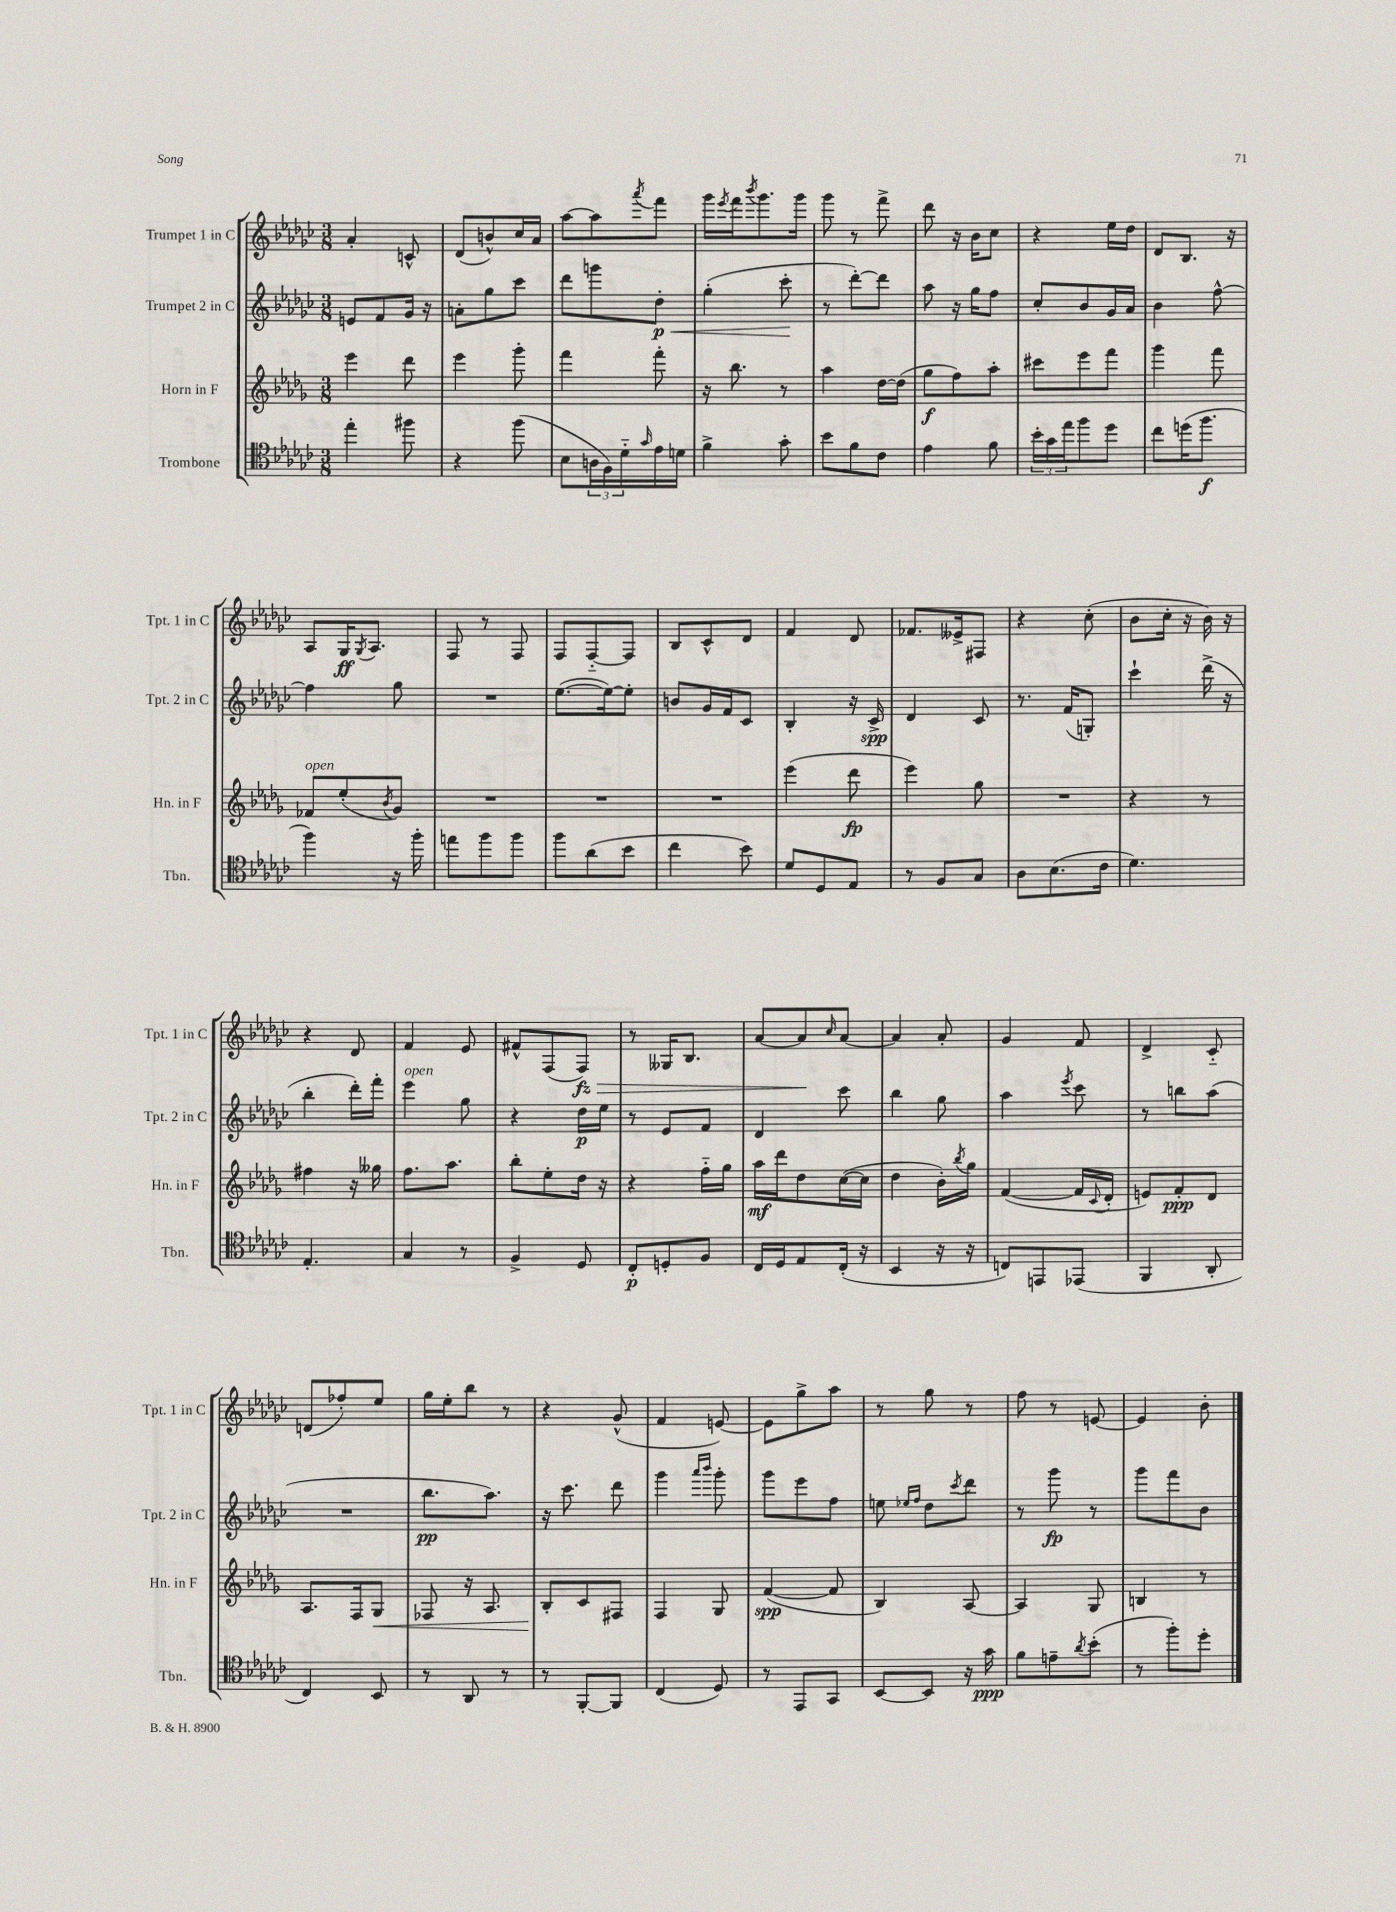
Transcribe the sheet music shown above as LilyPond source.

<<
\new StaffGroup <<
\new Staff = "s0" \with { instrumentName = "Trumpet 1 in C" shortInstrumentName = "Tpt. 1 in C" } {
    \clef treble \key ges \major \numericTimeSignature \time 3/8
    aes'4-. c'8-^ |
    des'8( b'8-^) ces''16 aes'16 |
    aes''8~ aes''8 \acciaccatura { aes'''8 } f'''8 |
    ges'''16 \acciaccatura { ees'''8 } f'''16 \acciaccatura { bes'''8 } ges'''8. ges'''16 |
    ges'''8 r8 f'''8-> |
    des'''8 r16 bes'16 ces''8 |
    r4 ees''16 des''16 |
    des'8 bes8. r16 |
    aes8 ges16\ff \acciaccatura { ges8 } aes8. |
    f8 r8 f8 |
    f8 f8~-_ f8 |
    bes8 ces'8-^ des'8 |
    f'4 des'8 |
    fes'8. eeses'16-> fis8 |
    r4 ces''8-.( |
    bes'8 ces''16-. r16 bes'16) r16 |
    r4 des'8 |
    f'4 ees'8 |
    fis'8-^ f8( f8\fz\>) |
    r8 geses16 bes8. |
    aes'8~ aes'8\! \grace { ces''16 } aes'8~ |
    aes'4 aes'8-. |
    ges'4 f'8 |
    des'4-> ces'8-_ |
    d'8( fes''8-.) ees''8 |
    ges''16 ees''16-. bes''8 r8 |
    r4 ges'8-^( |
    f'4 e'8~) |
    e'8 ges''8-> aes''8 |
    r8 ges''8 r8 |
    f''8 r8 e'8~ |
    e'4 bes'8-. \bar "|." |
}
\new Staff = "s1" \with { instrumentName = "Trumpet 2 in C" shortInstrumentName = "Tpt. 2 in C" } {
    \clef treble \key ges \major \numericTimeSignature \time 3/8
    e'8 f'8 ges'16 r16 |
    a'8-. ges''8 ces'''8 |
    des'''8 g'''8 des''8-.\p\< |
    ges''4-.( ces'''8-.\! |
    r8 des'''8~-.) des'''8 |
    aes''8 r16 ges''16 f''8 |
    ces''8-. bes'8 ges'16 aes'16 |
    bes'4 f''8~-^ |
    f''4 ges''8 |
    R4. |
    ees''8.~( ees''16~) ees''8-. |
    b'8 ges'16 f'16 ces'8 |
    bes4-. r16 ces'16->\spp |
    des'4 ces'8 |
    r8. f'16( g8-.) |
    ces'''4-! des'''16->( r16 |
    bes''4-. des'''16-.) f'''16-. |
    ees'''4^\markup { \italic "open" } ges''8 |
    r4 des''16\p ees''16 |
    r8 ees'8 f'8 |
    des'4 ces'''8 |
    bes''4 ges''8 |
    aes''4 \acciaccatura { ees'''8 } ces'''8 |
    r8 b''8 aes''8( |
    R4. |
    bes''8.\pp aes''8.) |
    r16 ces'''8. des'''8 |
    ges'''4 \grace { aes'''16 bes'''16 } ges'''8-. |
    ges'''8 ees'''8 f''8 |
    e''8 \grace { ees''16 f''16 } des''8 \acciaccatura { ces'''8 } des'''8 |
    r8 ges'''8\fp r8 |
    ges'''8 f'''8 bes'8 \bar "|." |
}
\new Staff = "s2" \with { instrumentName = "Horn in F" shortInstrumentName = "Hn. in F" } {
    \clef treble \key des \major \numericTimeSignature \time 3/8
    ees'''4 des'''8 |
    ees'''4 ges'''8-. |
    f'''4 f'''8-. |
    r16 bes''8. r8 |
    aes''4 des''16~ des''16( |
    ges''8\f f''8) aes''8-. |
    cis'''8 ees'''8 f'''8 |
    ges'''4 f'''8 |
    fes'8^\markup { \italic "open" } ees''8-.( \acciaccatura { bes'8 } ges'8) |
    R4. |
    R4. |
    R4. |
    ees'''4( des'''8\fp |
    ees'''4) ges''8 |
    R4. |
    r4 r8 |
    fis''4 r16 geses''16 |
    f''8. aes''8. |
    bes''8-. ees''8-. des''16 r16 |
    r4 f''16-_ ges''16 |
    aes''16\mf des'''16 des''8 c''16~( c''16 |
    des''4 bes'16-.) \acciaccatura { bes''8 } ges''16 |
    f'4~( f'16 \appoggiatura { c'8 } des'16-. |
    e'8) f'8-.\ppp des'8 |
    aes8. f16 ges8\< |
    fes8 r16 aes8. |
    bes8-.\! c'8 fis8 |
    f4 ges8 |
    f'4~\spp( f'8 |
    bes4) aes8~ |
    aes4 ges8 |
    b4 r8 \bar "|." |
}
\new Staff = "s3" \with { instrumentName = "Trombone" shortInstrumentName = "Tbn." } {
    \clef tenor \key ges \major \numericTimeSignature \time 3/8
    ees''4-. fis''8 |
    r4 f''8( |
    bes8 \tuplet 3/2 { a16 f16) des'16-_ } \grace { ges'16 } ees'16 d'16 |
    f'4-> ges'8-. |
    bes'8 f'8 ces'8 |
    ees'4 f'8 |
    \tuplet 3/2 { bes'16-. ges'16 ees''16 } f''8 des''8 |
    ces''8 d''16( f''8.\f |
    f''4) r16 f''16-. |
    e''8 f''8 f''8 |
    f''8 aes'8( bes'8 |
    ces''4 bes'8) |
    des'8 des8 ees8 |
    r8 f8 ges8 |
    aes8 bes8.( ces'16 |
    des'4.) |
    ees4.-. |
    ges4 r8 |
    f4-> des8 |
    ces8-.\p d8-. f8 |
    ces16 des16 ees8 ces16-.( r16 |
    bes,4 r16 r16 |
    c8) e,8 ees,8( |
    f,4 aes,8-. |
    ces4) bes,8 |
    r8 aes,8 r8 |
    r8 f,8~-. f,8 |
    ces4( des8) |
    r8 ees,8 ges,8 |
    bes,8~ bes,8 r16 ges'16\ppp |
    f'8 e'8-- \acciaccatura { aes'8 } bes'8-.( |
    r8 f''8-.) des''8-. \bar "|." |
}
>>
>>
\layout { \context { \Score \remove "Bar_number_engraver" } }
